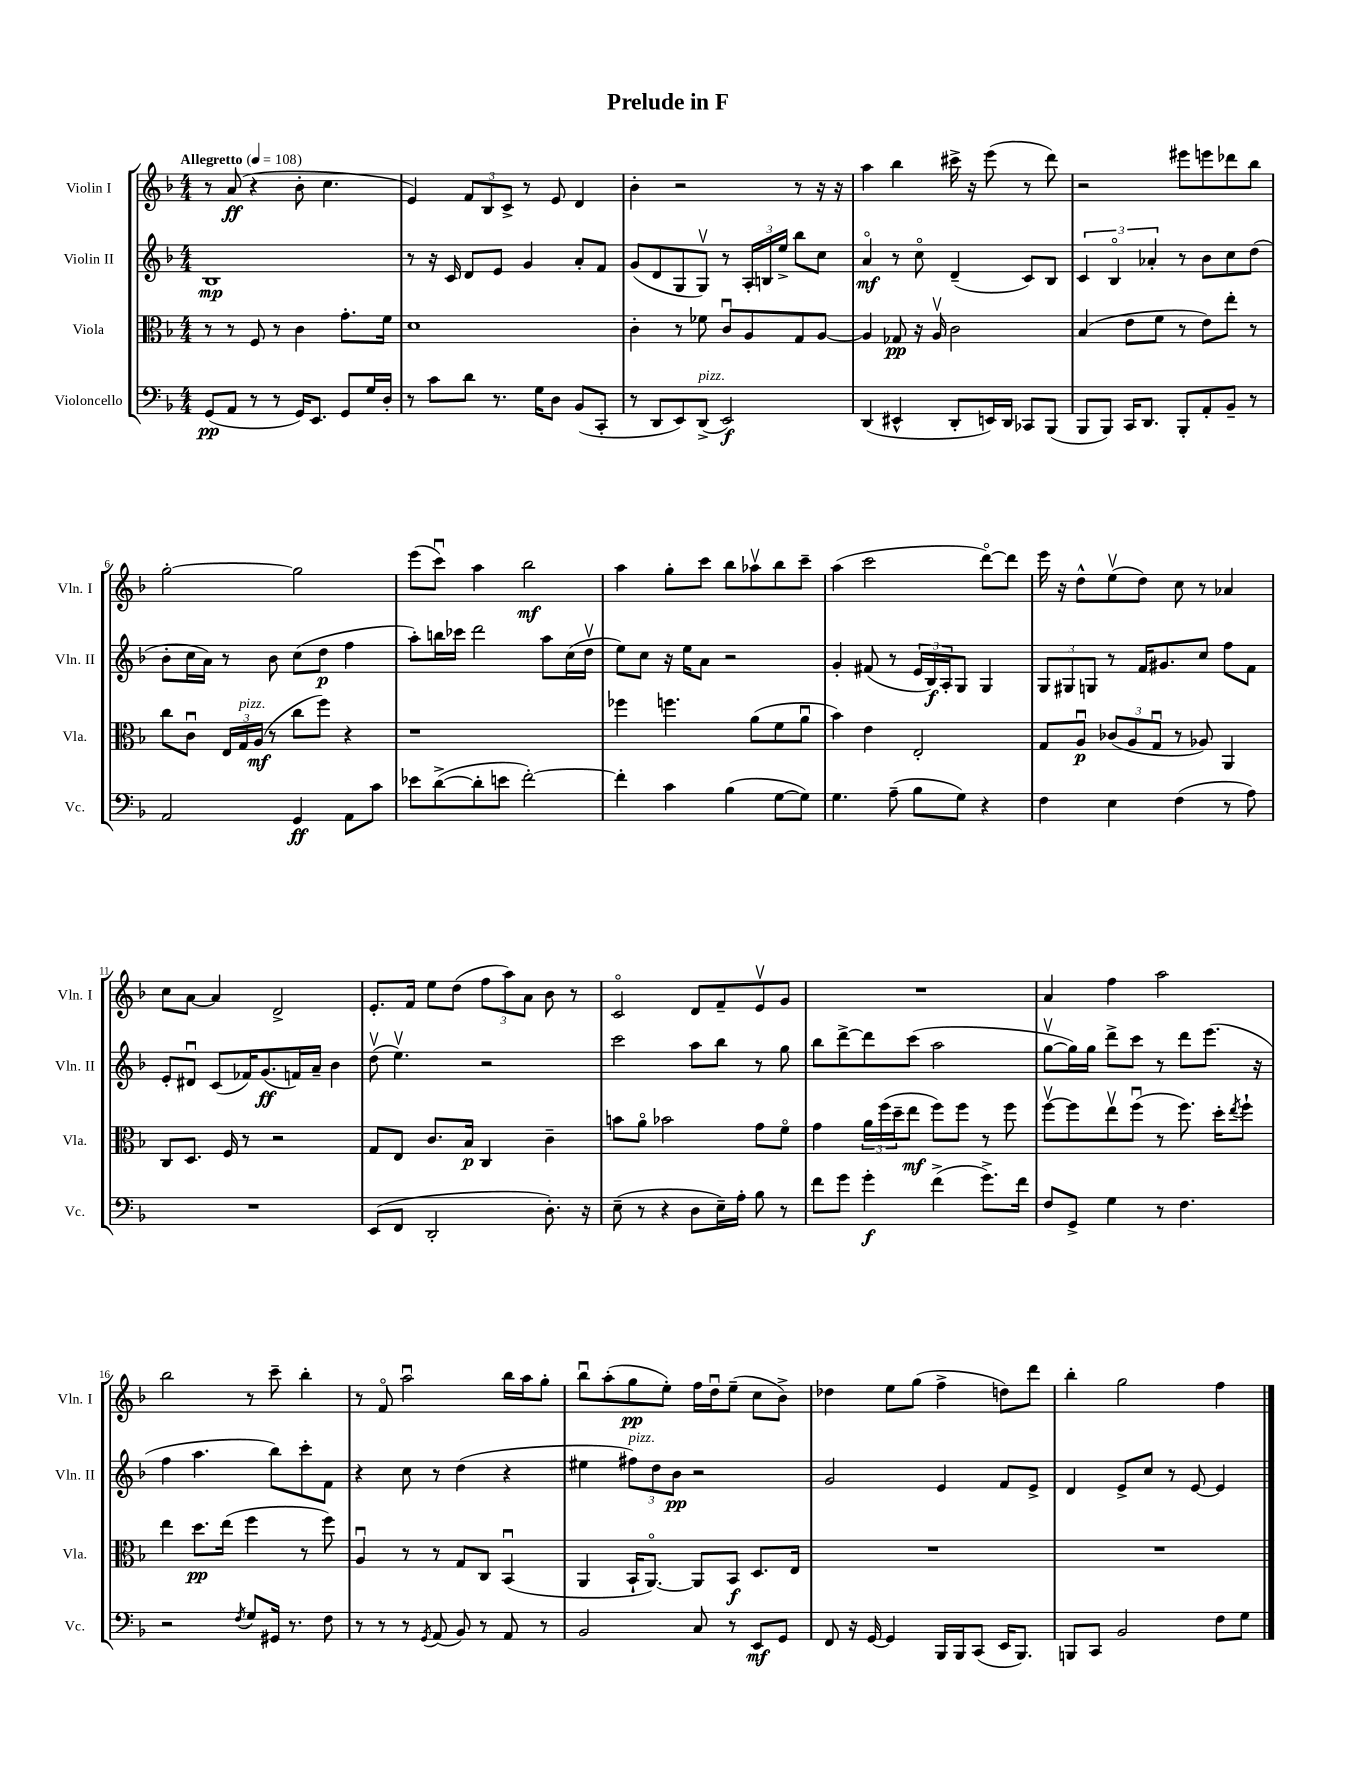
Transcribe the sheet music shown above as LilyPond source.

\header { title = "Prelude in F" }
<<
\new StaffGroup <<
\new Staff = "s0" \with { instrumentName = "Violin I" shortInstrumentName = "Vln. I" } {
    \clef treble \key f \major \numericTimeSignature \time 4/4 \tempo "Allegretto" 4 = 108
    r8 a'8\ff( r4 bes'8-. c''4. |
    e'4) \tuplet 3/2 { f'8 bes8 c'8-> } r8 e'8 d'4 |
    bes'4-. r2 r8 r16 r16 |
    a''4 bes''4 cis'''16-> r16 e'''8( r8 d'''8) |
    r2 eis'''8 e'''8 des'''8 bes''8 |
    g''2~-. g''2 |
    e'''8( c'''8\downbow) a''4 bes''2\mf |
    a''4 g''8-. c'''8 bes''8 aes''8\upbow bes''8 c'''8-- |
    a''4( c'''2 d'''8~\flageolet) d'''8 |
    e'''16 r16 d''8-^ e''8\upbow( d''8) c''8 r8 aes'4 |
    c''8 a'8~ a'4 d'2-> |
    e'8.-. f'16 e''8 d''8( \tuplet 3/2 { f''8 a''8) a'8 } bes'8 r8 |
    c'2\flageolet d'8 f'8-- e'8\upbow g'8 |
    R1 |
    a'4 f''4 a''2 |
    bes''2 r8 c'''8-- bes''4-. |
    r8 f'8\flageolet a''2\downbow bes''16 a''16 g''8-. |
    bes''8\downbow a''8-.( g''8\pp e''8-.) f''16 d''16\downbow e''8--( c''8 bes'8->) |
    des''4 e''8 g''8( f''4-> d''8) d'''8 |
    bes''4-. g''2 f''4 \bar "|." |
}
\new Staff = "s1" \with { instrumentName = "Violin II" shortInstrumentName = "Vln. II" } {
    \clef treble \key f \major \numericTimeSignature \time 4/4
    bes1\mp |
    r8 r16 c'16 d'8 e'8 g'4 a'8-. f'8 |
    g'8( d'8 g8 g8\upbow) r8 \tuplet 3/2 { a16-. b16 e''16-> } bes''8 c''8 |
    a'4\flageolet\mf r8 c''8\flageolet d'4--( c'8) bes8 |
    \tuplet 3/2 { c'4 bes4\flageolet aes'4-. } r8 bes'8 c''8 d''8( |
    bes'8-. c''16 a'16) r8 bes'8 c''8( d''8\p f''4 |
    a''8-.) b''16 ces'''16 d'''2 a''8 c''16( d''16\upbow |
    e''8) c''8 r16 e''16 a'8 r2 |
    g'4-. fis'8( r8 \tuplet 3/2 { e'16 bes16\f) a16-. } g8 g4 |
    \tuplet 3/2 { g8 gis8 g8 } r8 f'16 gis'8. c''8 f''8 f'8 |
    e'8-. dis'8\downbow c'8( fes'16) g'8.\ff( f'16) a'16-- bes'4 |
    d''8\upbow( e''4.\upbow) r2 |
    c'''2 a''8 bes''8 r8 g''8 |
    bes''8 d'''8~-> d'''8 c'''8( a''2 |
    g''8~\upbow g''16) g''16 d'''8-> c'''8 r8 d'''8 e'''8.( r16 |
    f''4 a''4. bes''8) c'''8-. f'8 |
    r4 c''8 r8 d''4( r4 |
    eis''4 \tuplet 3/2 { fis''8^\markup { \italic "pizz." }) d''8 bes'8\pp } r2 |
    g'2 e'4 f'8 e'8-> |
    d'4 e'8-> c''8 r8 e'8~ e'4 \bar "|." |
}
\new Staff = "s2" \with { instrumentName = "Viola" shortInstrumentName = "Vla." } {
    \clef alto \key f \major \numericTimeSignature \time 4/4
    r8 r8 f8 r8 c'4 g'8.-. f'16 |
    d'1 |
    c'4-. r8 fes'8 c'8\downbow a8 g8 a8~ |
    a4 ges8\pp r16 a16\upbow c'2 |
    bes4( e'8 f'8 r8 e'8) e''8-. r8 |
    c''8 c'8\downbow \tuplet 3/2 { e16 g16^\markup { \italic "pizz." } a16\mf( } r8 c''8 f''8) r4 |
    r1 |
    fes''4 f''4. a'8( f'8 a'8\downbow |
    bes'4) e'4 e2-. |
    g8 a8\downbow\p \tuplet 3/2 { ces'8( a8 g8\downbow } r8 aes8) a,4 |
    c8 d8. f16 r8 r2 |
    g8 e8 c'8. bes16\p c4 c'4-- |
    b'8 a'8\flageolet bes'2 g'8 f'8\flageolet |
    g'4 \tuplet 3/2 { a'16 f''16( d''16-- } e''8\mf f''8) f''8 r8 f''8 |
    f''8~\upbow f''8 e''8\upbow f''8\downbow( r8 f''8.) d''16-. \acciaccatura { e''8 } f''8-! |
    e''4 d''8.\pp e''16( f''4 r8 f''8) |
    a4\downbow r8 r8 g8 c8 bes,4\downbow( |
    a,4 bes,16-! a,8.~\flageolet) a,8 bes,8\f d8. e16 |
    R1 |
    R1 \bar "|." |
}
\new Staff = "s3" \with { instrumentName = "Violoncello" shortInstrumentName = "Vc." } {
    \clef bass \key f \major \numericTimeSignature \time 4/4
    g,8\pp( a,8 r8 r8 g,16) e,8. g,8 g16 d16-. |
    r8 c'8 d'8 r8. g16 d8 bes,8( c,8-. |
    r8 d,8 e,8) d,8->^\markup { \italic "pizz." }( e,2\f) |
    d,4( eis,4-^ d,8-. e,16) d,16 ces,8 bes,,8( |
    bes,,8 bes,,8) c,16 d,8. bes,,8-. a,8-. bes,8-- r8 |
    a,2 g,4\ff a,8 c'8 |
    ees'8 d'8~->( d'8-. e'8 f'2~-.) |
    f'4-. c'4 bes4( g8~ g8) |
    g4. a8--( bes8 g8) r4 |
    f4 e4 f4( r8 a8) |
    R1 |
    e,8( f,8 d,2-. d8.-.) r16 |
    e8--( r8 r4 d8 e16--) a16-. bes8 r8 |
    f'8 g'8 g'4-.\f f'4->( g'8.->) f'16 |
    f8 g,8-> g4 r8 f4. |
    r2 \acciaccatura { f8 } g8 gis,16 r8. f8 |
    r8 r8 r8 \acciaccatura { g,8 } a,8( bes,8) r8 a,8 r8 |
    bes,2 c8 r8 e,8\mf g,8 |
    f,8 r16 g,16~ g,4 bes,,16 bes,,16 c,8( e,16 bes,,8.) |
    b,,8 c,8 bes,2 f8 g8 \bar "|." |
}
>>
>>
